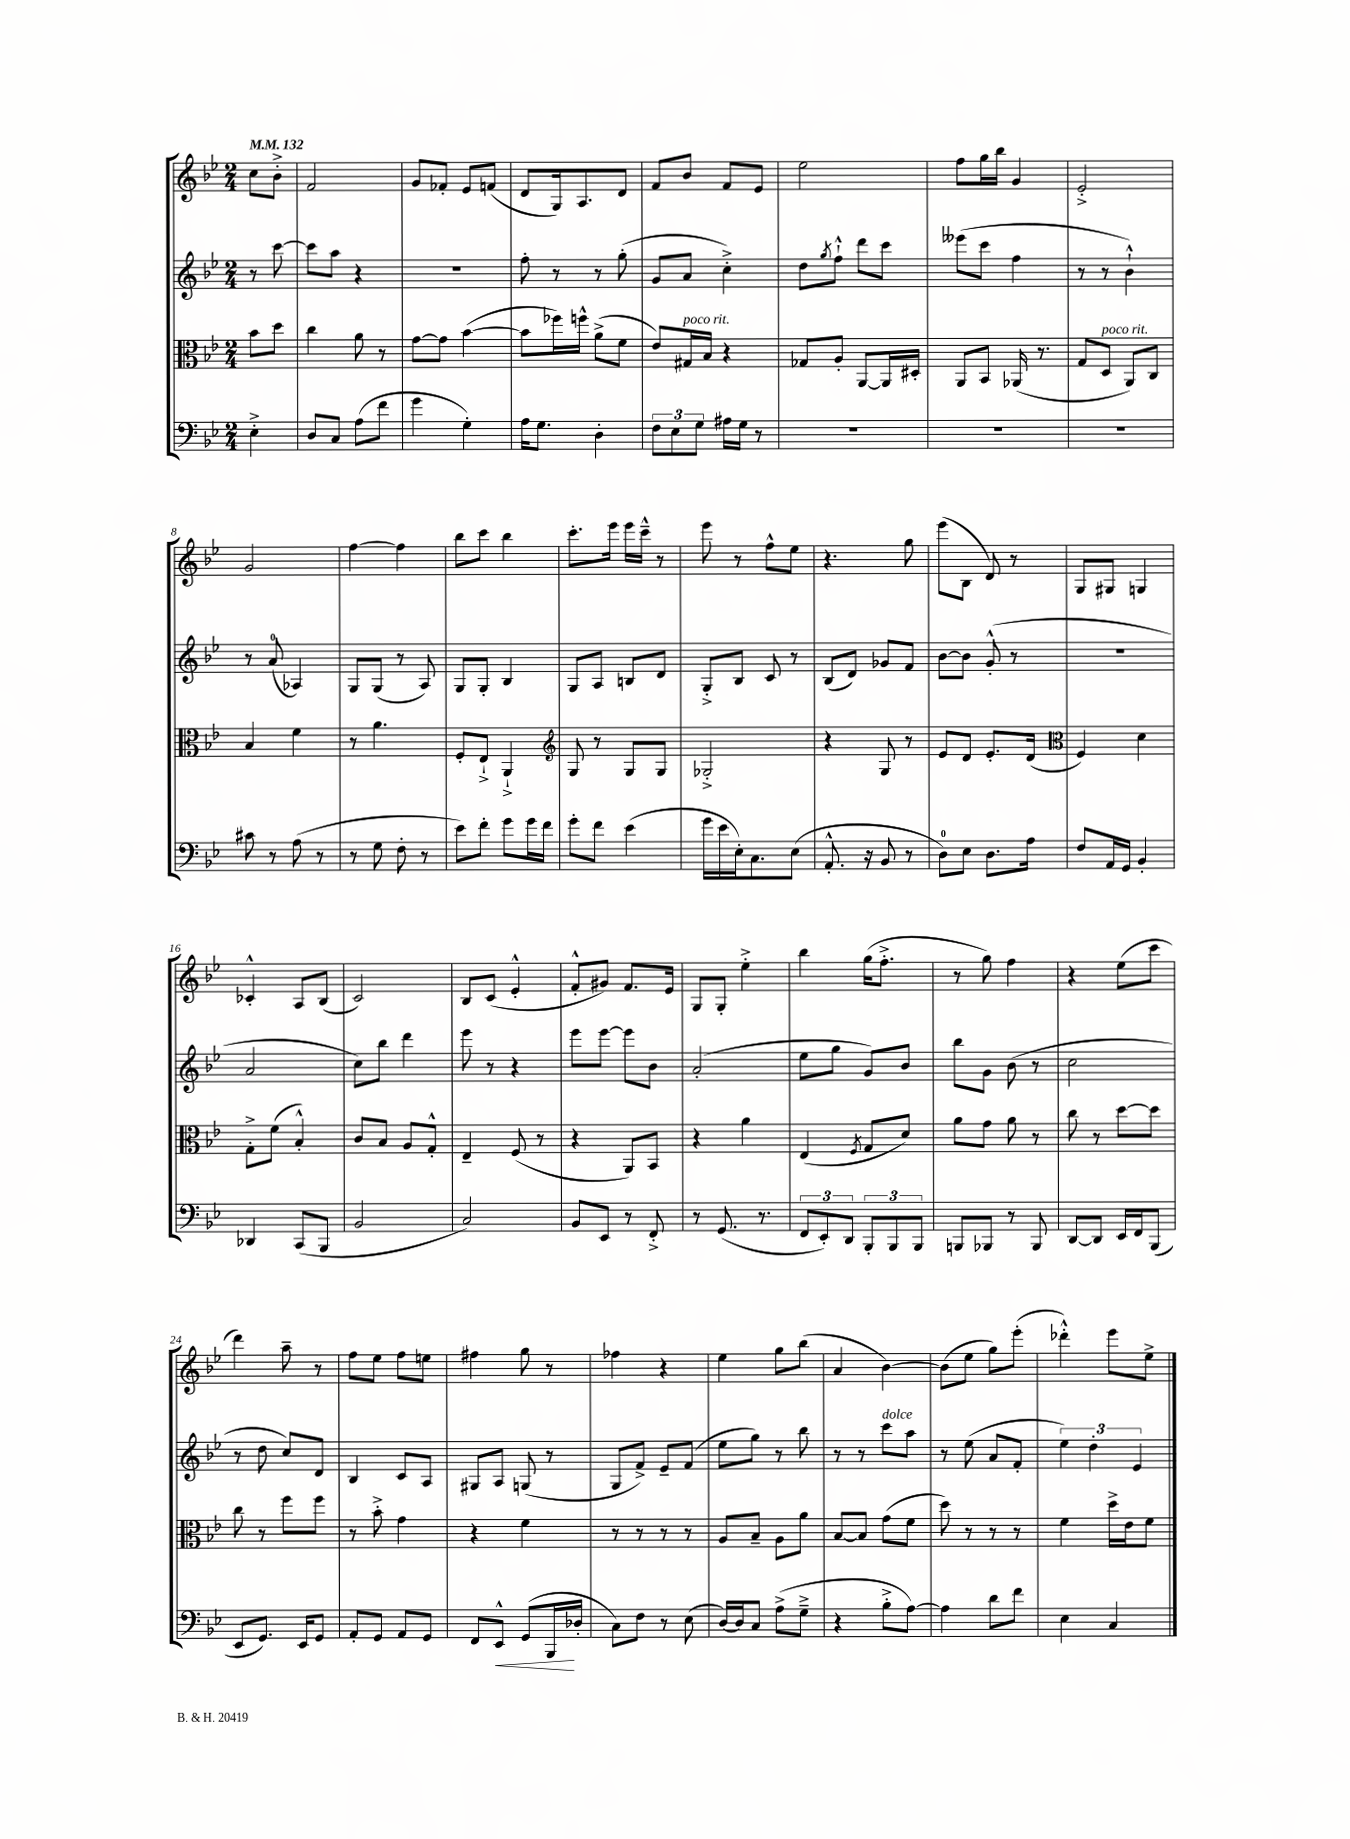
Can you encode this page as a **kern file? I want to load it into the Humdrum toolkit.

**kern	**kern	**kern	**kern
*staff4	*staff3	*staff2	*staff1
*clefF4	*clefC3	*clefG2	*clefG2
*k[b-e-]	*k[b-e-]	*k[b-e-]	*k[b-e-]
*M2/4	*M2/4	*M2/4	*M2/4
*MM132	*MM132	*MM132	*MM132
4E-'^	8b-	8r	8cc
.	8dd	[8ccc	8b-'^
=	=	=	=
8D	4cc	8ccc]	2f
8C	.	8aa	.
(8A	8a	4r	.
8f	8r	.	.
=	=	=	=
4g	[8g	2r	8g
.	8g]	.	8f-'
4G')	([4b-	.	8e-
.	.	.	(8f
=	=	=	=
16A	8b-]	8ff'	8d
8.G	.	.	.
.	16ff-)	8r	16G)
.	16ff^^	.	8.A
4D'	(8a^	8r	.
.	8f	(8gg'	8d
=	=	=	=
12F	8e-)	8g	8f
12E-	.	.	.
.	16G#	8a	8b-
12G	.	.	.
.	16B-	.	.
16A#	4r	4cc'^)	8f
16G	.	.	.
8r	.	.	8e-
=	=	=	=
2r	8G-	8dd	2ee-
.	.	8qgg	.
.	8A'	8ff`^^	.
.	[8AA	8ddd	.
.	16AA]	8ccc	.
.	16D#'	.	.
=	=	=	=
2r	8AA	(8eee--	8ff
.	8BB-	8ccc	16gg
.	.	.	16bb-
.	(16AA-	4ff	4g
.	8.r	.	.
=	=	=	=
2r	8G	8r	2e-'^
.	8D	8r	.
.	8AA)	4b-`^^)	.
.	8C	.	.
=	=	=	=
8c#	4B-	8r	2g
8r	.	(8a	.
(8A	4f	4A-)	.
8r	.	.	.
=	=	=	=
8r	8r	8G	[4ff
8G	4.a	(8G	.
8F'	.	8r	4ff]
8r	.	8A)	.
=	=	=	=
8e-)	8F'	8G	8bb-
8f'	8E-`^	8G'	8ccc
8g	4AA`^	4B-	4bb-
16g	.	.	.
16f	.	.	.
=	=	=	=
*	*clefG2	*	*
8g'	8G	8G	8.ccc'
8f	8r	8A	.
.	.	.	16eee-
(4e-	8G	8B	16eee-
.	.	.	16ccc~^^
.	8G	8d	8r
=	=	=	=
16g	2G-'^	8G'^	8eee-
16e-	.	.	.
16E-')	.	8B-	8r
8.C	.	.	.
.	.	8c	8ff^^
(8E-	.	8r	8ee-
=	=	=	=
8.AA'^^	4r	(8B-	4.r
.	.	8d)	.
16r	.	.	.
8BB-	8G	8g-	.
8r	8r	8f	8gg
=	=	=	=
8D)	8e-	[8b-	(8eee-
8E-	8d	8b-]	8B-
8.D	8.e-'	(8g'^^	8d)
.	.	8r	8r
16A	(16d	.	.
=	=	=	=
*	*clefC3	*	*
8F	4F)	2r	8G
16AA	.	.	8G#
16GG	.	.	.
4BB-'	4d	.	4G
=	=	=	=
4DD-	8G'^	2a	4c-'^^
.	(8f	.	.
(8CC	4B-'^^)	.	8A
8BBB-	.	.	(8B-
=	=	=	=
2BB-	8c	8cc)	2c)
.	8B-	8bb-	.
.	8A	4ddd	.
.	8G'^^	.	.
=	=	=	=
2C)	4E-~	8eee-	8B-
.	.	8r	(8c
.	(8F	4r	4e-'^^
.	8r	.	.
=	=	=	=
8BB-	4r	8eee-	8f'^^
8EE-	.	[8eee-	8g#)
8r	8AA)	8eee-]	8.f
8FF'^	8BB-	8b-	.
.	.	.	16e-
=	=	=	=
8r	4r	(2a'	8G
(8.GG	.	.	8G'
.	4a	.	4ee-'^
8.r	.	.	.
=	=	=	=
12FF	(4E-	8ee-	4bb-
12EE-')	.	.	.
.	.	8gg	.
12DD	.	.	.
.	8qF	.	.
12BBB-'	8G	8g)	(16gg
.	.	.	8.ff'^
12BBB-	.	.	.
.	8d)	8b-	.
12BBB-	.	.	.
=	=	=	=
8BBB	8a	8bb-	8r
8BBB-	8g	8g	8gg)
8r	8a	(8b-	4ff
8BBB-	8r	8r	.
=	=	=	=
[8DD	8cc	2cc	4r
8DD]	8r	.	.
16EE-	[8dd	.	(8ee-
16FF	.	.	.
(8BBB-	8dd]	.	8ccc
=	=	=	=
8EE-	8cc	8r	4ddd)
8.GG)	8r	8dd	.
.	8ff	8cc)	8aa~
16EE-	.	.	.
8GG	8ff	8d	8r
=	=	=	=
8AA'	8r	4B-	8ff
8GG	8b-'^	.	8ee-
8AA	4g	8c	8ff
8GG	.	8A	8ee
=	=	=	=
8FF	4r	8G#	4ff#
8EE-^^	.	8A	.
(8GG	4f	(8G	8gg
16BBB-	.	8r	8r
16D-'	.	.	.
=	=	=	=
8C)	8r	8G	4ff-
8F	8r	8f^)	.
8r	8r	8e-~	4r
(8E-	8r	(8f	.
=	=	=	=
[16D)	8A	8ee-	4ee-
16D]	.	.	.
8C	8B-~	8gg)	.
(8A^	8A	8r	8gg
8G~^	8a	8bb-	(8bb-
=	=	=	=
4r	[8B-	8r	4a
.	8B-]	8r	.
8B-'^	(8g	8ccc	[4b-)
[8A)	8f	8aa	.
=	=	=	=
4A]	8dd)	8r	(8b-]
.	8r	(8ee-	8ee-
8d	8r	8a	8gg)
8f	8r	8f'	(8eee-'
=	=	=	=
4E-	4f	6ee-)	4ddd-'^^)
.	.	6dd'	.
4C	16dd^	.	8eee-
.	16e-	.	.
.	.	6e-	.
.	8f	.	8ee-^
==	==	==	==
*-	*-	*-	*-
